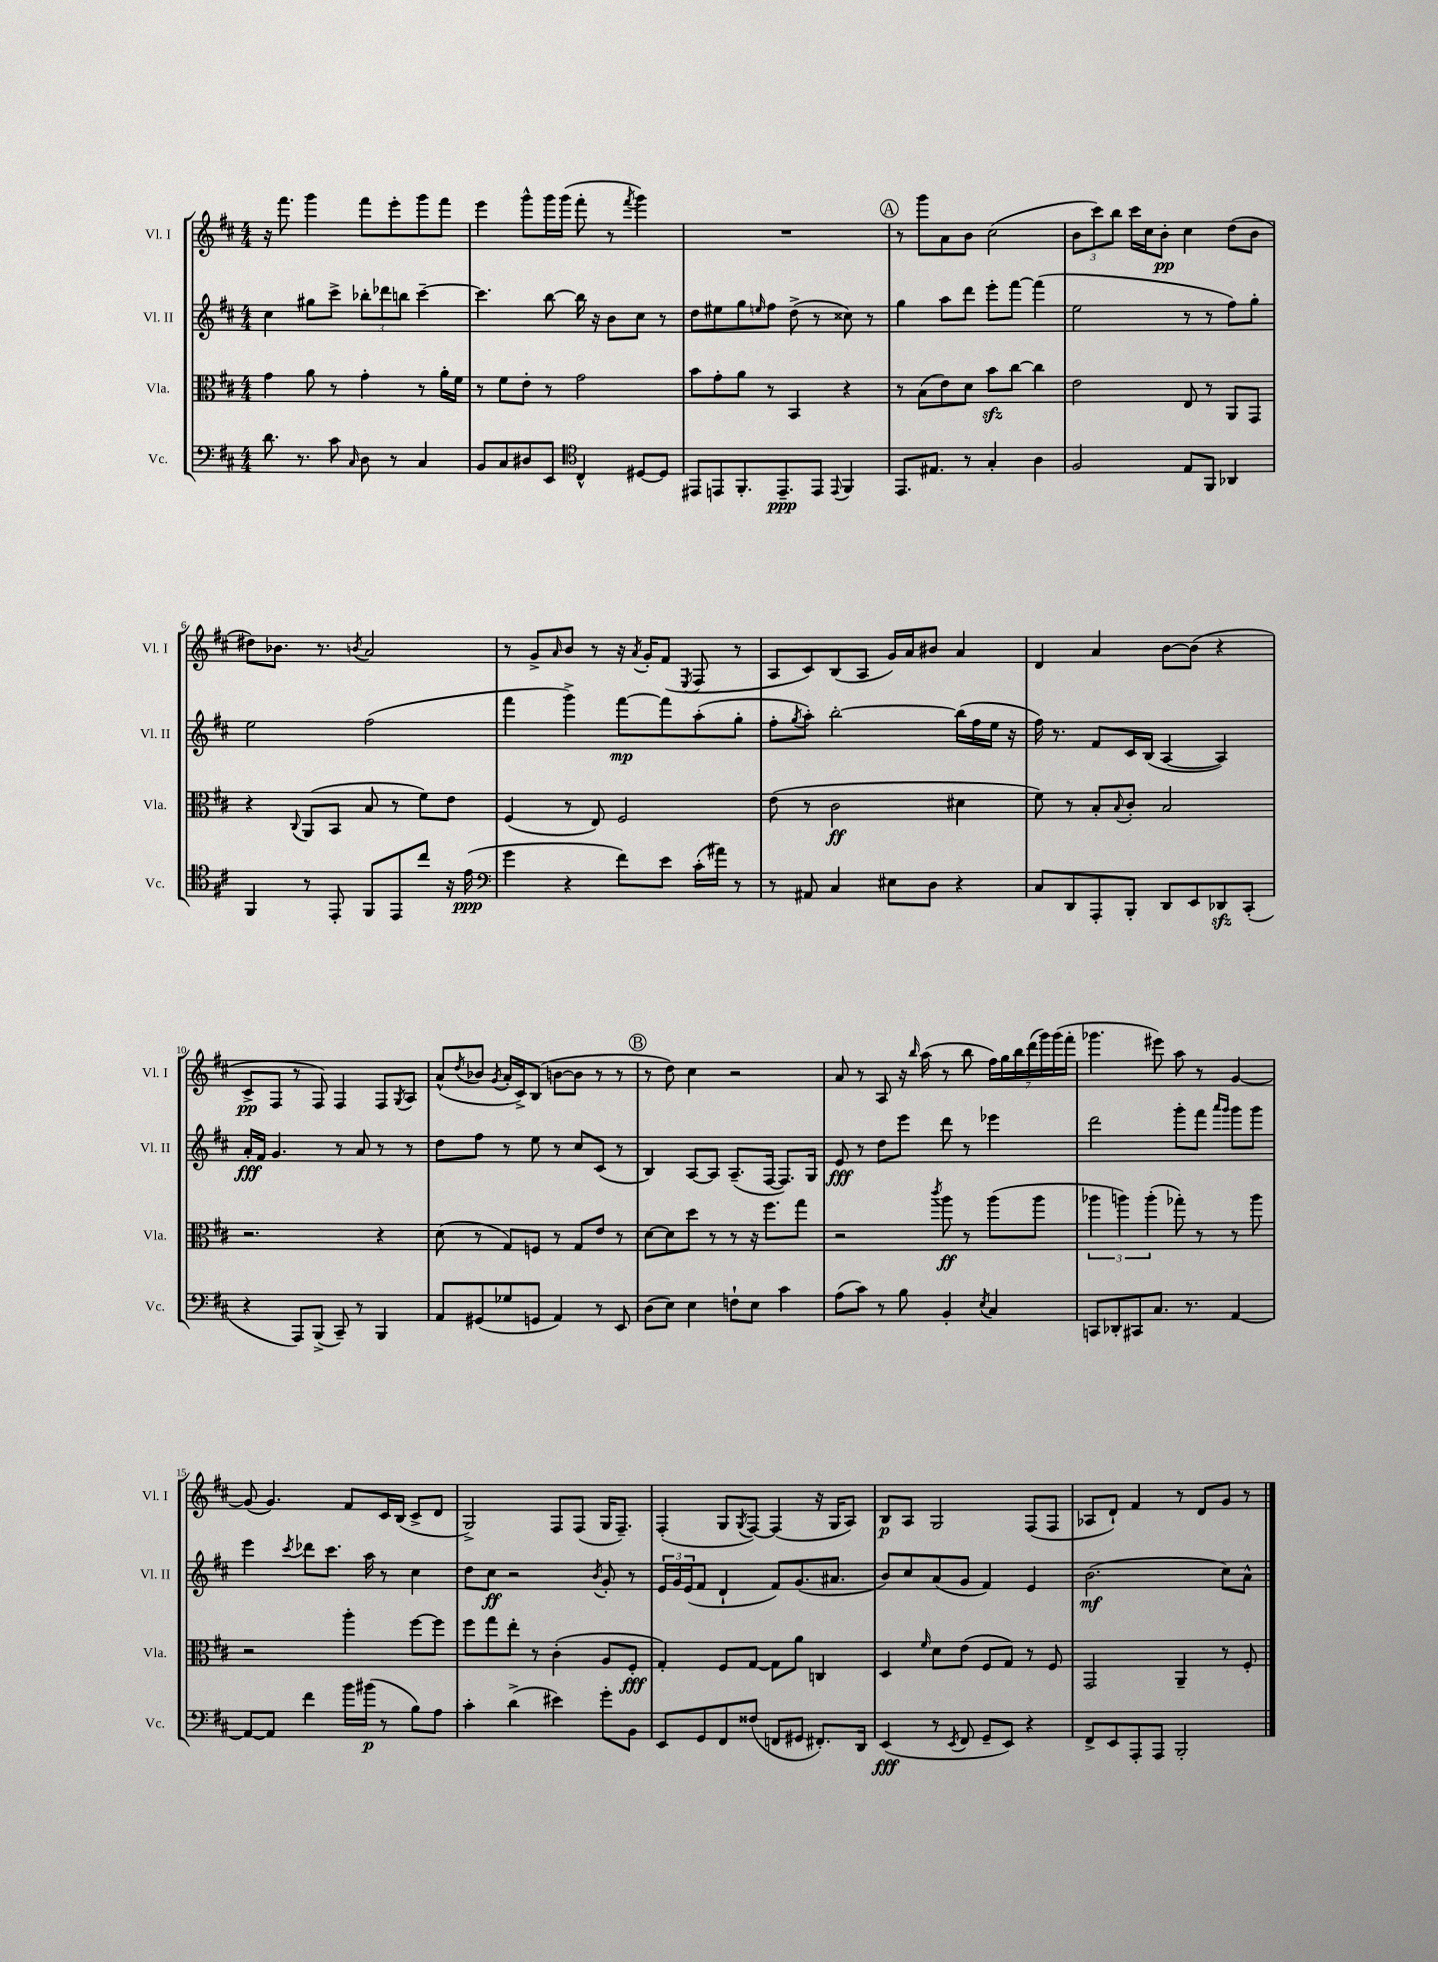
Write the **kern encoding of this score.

**kern	**dynam	**kern	**dynam	**kern	**dynam	**kern	**dynam
*part4	*part4	*part3	*part3	*part2	*part2	*part1	*part1
*staff4	*staff4	*staff3	*staff3	*staff2	*staff2	*staff1	*staff1
*I"Vc.	*	*I"Vla.	*	*I"Vl. II	*	*I"Vl. I	*
*I'Vc.	*	*I'Vla.	*	*I'Vl. II	*	*I'Vl. I	*
*clefF4	*	*clefC3	*	*clefG2	*	*clefG2	*
*k[f#c#]	*	*k[f#c#]	*	*k[f#c#]	*	*k[f#c#]	*
*M4/4	*	*M4/4	*	*M4/4	*	*M4/4	*
=1	=1	=1	=1	=1	=1	=1	=1
8.d\	.	4g\	.	4cc#\	.	16r	.
.	.	.	.	.	.	8.fff#\	.
8.r	.	.	.	.	.	.	.
.	.	8a\	.	8gg#X\L	.	4ggg\	.
8c#\	.	8r	.	8ccc#^\J	.	.	.
16qqC#/	.	.	.	.	.	.	.
8D\	.	4g'\	.	12bb-X'\L	.	8fff#\L	.
.	.	.	.	12ddd-X\	.	.	.
8r	.	.	.	.	.	8eee'\	.
.	.	.	.	12bbn\J	.	.	.
4C#/	.	8r	.	[4ccc#~\	.	8ggg\	.
.	.	16a'\LL	.	.	.	8fff#\J	.
.	.	16f#\JJ	.	.	.	.	.
=2	=2	=2	=2	=2	=2	=2	=2
8BB/L	.	8r	.	4.ccc#\]	.	4eee\	.
8C#/	.	8f#\L	.	.	.	.	.
8D#X/	.	8e'\J	.	.	.	8ggg^^\L	.
8EE/J	.	8r	.	[8bb\	.	16ggg\L	.
.	.	.	.	.	.	(16ggg\JJ	.
*clefC4	*	*	*	*	*	*	*
4C#^^/	.	2g\	.	16bb\]	.	8fff#'\	.
.	.	.	.	16r	.	.	.
.	.	.	.	8b\L	.	8r	.
.	.	.	.	.	.	8qfff#/	.
[8D#X/L	.	.	.	8cc#\J	.	4ggg\)	.
8D#/J]	.	.	.	8r	.	.	.
=3	=3	=3	=3	=3	=3	=3	=3
8EE#X/L	.	8b\L	.	8dd\L	.	1r	.
8EEn/	.	8g'\	.	8ee#X\	.	.	.
8.FF#'/	.	8a\J	.	8gg\	.	.	.
.	.	.	.	16qqeen/	.	.	.
.	.	8r	.	8ff#\J	.	.	.
8.EE~/	ppp	.	.	.	.	.	.
.	.	4BB/	.	(8dd^\	.	.	.
8EE/J	.	.	.	8r	.	.	.
8qqEE/	.	.	.	.	.	.	.
4FF#/	.	4r	.	8cc##X\)	.	.	.
.	.	.	.	8r	.	.	.
!!LO:REH:place=s1:t=A
=4	=4	=4	=4	=4	=4	=4	=4
8.EE/L	.	8r	.	4gg\	.	8r	.
.	.	(8B\L	.	.	.	8ggg\L	.
8.E#X/J	.	.	.	.	.	.	.
.	.	8e\)	.	8aa\L	.	8a\	.
8r	.	8d\J	.	8ddd\J	.	8b\J	.
4G'/	.	8bzz\L	.	8eee'\L	.	(2cc#\	.
.	.	[8cc#\J	.	[8fff#\J	.	.	.
4A\	.	4cc#\]	.	(4fff#\]	.	.	.
=5	=5	=5	=5	=5	=5	=5	=5
2F#/	.	2e\	.	2ee\	.	12b\L	.
.	.	.	.	.	.	12ccc#\)	.
.	.	.	.	.	.	12bb\J	.
.	.	.	.	.	.	16ccc#\LL	.
.	.	.	.	.	.	16cc#\J	.
.	.	.	.	.	.	8b'\J	pp
8E/L	.	8E/	.	8r	.	4cc#\	.
8FF#/J	.	8r	.	8r	.	.	.
4AA-X/	.	8AA/L	.	8ff#\L)	.	(8dd\L	.
.	.	8GG/J	.	8gg'\J	.	8b\J	.
!!LO:LB:g=z
=6	=6	=6	=6	=6	=6	=6	=6
4FF#/	.	4r	.	2ee\	.	8dd#X\L)	.
.	.	.	.	.	.	8.b-X\J	.
.	.	8qqC#/	.	.	.	.	.
8r	.	(8AA/L	.	.	.	.	.
.	.	.	.	.	.	8.r	.
8EE'/	.	8BB/J	.	.	.	.	.
.	.	.	.	.	.	8qbn/	.
8FF#/L	.	8B/	.	(2ff#\	.	2a/	.
8EE/	.	8r	.	.	.	.	.
8cc#/J	.	8f#\L)	.	.	.	.	.
16r	.	8e\J	.	.	.	.	.
(16e\	ppp	.	.	.	.	.	.
=7	=7	=7	=7	=7	=7	=7	=7
*clefF4	*	*	*	*	*	*	*
4g\	.	(4F#/	.	4fff#\	.	8r	.
.	.	.	.	.	.	8g^/L	.
.	.	.	.	.	.	16qqa/	.
4r	.	8r	.	4ggg^\)	.	8b/J	.
.	.	8E/)	.	.	.	8r	.
8f#\L)	.	2F#/	.	[8fff#\L	mp	16r	.
.	.	.	.	.	.	8qa/	.
.	.	.	.	.	.	16g'/KL	.
8e\J	.	.	.	8fff#\]	.	(8f#/J	.
.	.	.	.	.	.	8qE/	.
(16c#'\LL	.	.	.	(8aa'\	.	8F#/	.
16a#X\JJ)	.	.	.	.	.	.	.
8r	.	.	.	8gg'\J	.	8r	.
=8	=8	=8	=8	=8	=8	=8	=8
8r	.	(8e\	.	8ff#'\L	.	8A/L	.
.	.	.	.	8qgg/	.	.	.
8AA#X/	.	8r	.	8aa'\J)	.	8c#/)	.
4C#/	.	2c#\	ff	[2bb'\	.	(8B/	.
.	.	.	.	.	.	8A/J	.
8E#X\L	.	.	.	.	.	16g/LL)	.
.	.	.	.	.	.	16a/J	.
8D\J	.	.	.	.	.	8b#X/J	.
4r	.	4d#X\	.	(16bb\LL]	.	4a/	.
.	.	.	.	16ff#\	.	.	.
.	.	.	.	16ee\JJ	.	.	.
.	.	.	.	16r	.	.	.
=9	=9	=9	=9	=9	=9	=9	=9
8C#/L	.	8f#\)	.	16ff#\)	.	4d/	.
.	.	.	.	8.r	.	.	.
8DD/	.	8r	.	.	.	.	.
8AAA'/	.	8B'/L	.	8f#/L	.	4a/	.
.	.	8qqB/	.	.	.	.	.
8BBB'/J	.	8c#'/J	.	16c#/L	.	.	.
.	.	.	.	(16B/JJ	.	.	.
8DD/L	.	2B/	.	[4A/	.	[8b\L	.
8EE/	.	.	.	.	.	(8b\J]	.
8DD-Xzz/	.	.	.	4A/])	.	4r	.
(8CC#'/J	.	.	.	.	.	.	.
!!LO:LB:g=z
=10	=10	=10	=10	=10	=10	=10	=10
4r	.	2.r	.	16a'/LL	fff	8c#^/L	pp
.	.	.	.	16f#/JJ	.	.	.
.	.	.	.	4.g/	.	8F#/J	.
8AAA/L)	.	.	.	.	.	8r	.
(8BBB^/J	.	.	.	.	.	8F#/)	.
8CC#~/)	.	.	.	8r	.	4F#/	.
8r	.	.	.	8a/	.	.	.
4BBB/	.	4r	.	8r	.	8F#/L	.
.	.	.	.	.	.	8qG/	.
.	.	.	.	8r	.	8A/J	.
=11	=11	=11	=11	=11	=11	=11	=11
8AA/L	.	(8d\	.	8dd\L	.	(8a^^/L	.
.	.	.	.	.	.	8qdd/	.
(8GG#X/	.	8r	.	8ff#\J	.	8b-X/J	.
.	.	.	.	.	.	8qg/	.
8G-X/	.	8G/L)	.	8r	.	16a'/LL	.
.	.	.	.	.	.	16c#^/J)	.
8GGn/J	.	8Fn/J	.	8ee\	.	(8B/J	.
4AA/)	.	8r	.	8r	.	[8bn\L	.
.	.	8G/L	.	8cc#/L	.	8b\J]	.
8r	.	8e/J	.	(8c#/J	.	8r	.
8EE/	.	8r	.	8r	.	8r	.
!!LO:REH:place=s1:t=B
=12	=12	=12	=12	=12	=12	=12	=12
(8D\L	.	[8d\L	.	4B/)	.	8r	.
8E\J)	.	8d\]	.	.	.	8dd\)	.
4E\	.	8dd\J	.	[8A/L	.	4cc#\	.
.	.	8r	.	8A/J]	.	.	.
8Fn`\L	.	8r	.	(8.A~/L	.	2r	.
8E\J	.	16r	.	.	.	.	.
.	.	8.ff#\L	.	[16F#/Jk	.	.	.
4c#\	.	.	.	8.F#/L])	.	.	.
.	.	8gg\J	.	.	.	.	.
.	.	.	.	16G/Jk	.	.	.
=13	=13	=13	=13	=13	=13	=13	=13
(8A\L	.	2r	.	8e/	fff	8a/	.
8c#\J)	.	.	.	8r	.	8r	.
8r	.	.	.	8dd\L	.	8A/	.
8B\	.	.	.	8eee\J	.	16r	.
.	.	.	.	.	.	16qqbb/	.
.	.	.	.	.	.	(16aa\	.
.	.	8qccc#/	.	.	.	.	.
4BB'/	.	8aa\	ff	8ddd\	.	8r	.
.	.	8r	.	8r	.	8bb\	.
8qE/	.	.	.	.	.	.	.
4C#/	.	(8aa\L	.	4eee-X\	.	28ff#\LL)	.
.	.	.	.	.	.	28gg\	.
.	.	.	.	.	.	28bb\	.
.	.	.	.	.	.	(28ddd\	.
.	.	8aa\J	.	.	.	.	.
.	.	.	.	.	.	28ggg\)	.
.	.	.	.	.	.	(28ggg\	.
.	.	.	.	.	.	28fff#'\JJ	.
=14	=14	=14	=14	=14	=14	=14	=14
8CCn/L	.	6aa-X\	.	2ddd\	.	4.ggg-X\	.
8DD-X'/	.	.	.	.	.	.	.
.	.	6aan\)	.	.	.	.	.
8CC#X/	.	.	.	.	.	.	.
.	.	(6aa'\	.	.	.	.	.
8.C#/J	.	.	.	.	.	8eee#X\)	.
.	.	8gg-X'\)	.	8ggg'\L	.	8aa\	.
8.r	.	.	.	.	.	.	.
.	.	8r	.	8fff#\J	.	8r	.
.	.	.	.	16qqaaa/LL	.	.	.
.	.	.	.	16qqggg/JJ	.	.	.
[4AA/	.	8r	.	8ggg\L	.	[4g/	.
.	.	8aa\	.	8ggg\J	.	.	.
!!LO:LB:g=z
=15	=15	=15	=15	=15	=15	=15	=15
8AA/L_	.	2r	.	4eee\	.	(8g/]	.
8AA/J]	.	.	.	.	.	4.g/)	.
.	.	.	.	8qccc#/	.	.	.
4f#\	.	.	.	8ddd-X\L	.	.	.
.	.	.	.	8.ccc#\J	.	.	.
16b\LL	.	4aa'\	.	.	.	8f#/L	.
(16b#X\JJ	p	.	.	16aa\	.	.	.
8r	.	.	.	8r	.	16c#/L	.
.	.	.	.	.	.	(16B/JJ	.
8B\L)	.	[8ff#\L	.	4cc#\	.	8c#^/L	.
8A\J	.	8ff#\J]	.	.	.	8d/J	.
=16	=16	=16	=16	=16	=16	=16	=16
4c#'\	.	8ff#\L	.	8dd\L	.	2G^/)	.
.	.	8gg\	.	8cc#\J	ff	.	.
(4d^\	.	8ee'\J	.	2r	.	.	.
.	.	8r	.	.	.	.	.
4e#X\)	.	(4c#'\	.	.	.	8F#/L	.
.	.	.	.	.	.	(8F#/J	.
.	.	.	.	8qb/	.	.	.
8g'\L	.	8A/L	.	8g'/	.	16G/KL	.
.	.	.	.	.	.	8.F#~/J)	.
8BB\J	.	8F#'/J	fff	8r	.	.	.
=17	=17	=17	=17	=17	=17	=17	=17
8EE/L	.	4G'/)	.	24e/LL	.	(4F#'/	.
.	.	.	.	24g/	.	.	.
.	.	.	.	(24e/J	.	.	.
8GG/	.	.	.	8f#/J	.	.	.
8FF#/	.	8F#/L	.	4d`/	.	8G/L	.
.	.	.	.	.	.	8qG/	.
(8F##X/J	.	[8G/J	.	.	.	[8F#/J)	.
8FFn/L	.	8G\L]	.	8f#/L)	.	(4F#/]	.
8GG#X/J	.	8a\J	.	(8.g/	.	.	.
8.FF#X'/L)	.	4Cn/	.	.	.	16r	.
.	.	.	.	8.a#X/J	.	16G/KL	.
.	.	.	.	.	.	8A/J)	.
16DD/Jk	.	.	.	.	.	.	.
=18	=18	=18	=18	=18	=18	=18	=18
(4EE/	fff	4D/	.	8b/L)	.	8B/L	p
.	.	.	.	8cc#/	.	8A/J	.
.	.	16qqf#/	.	.	.	.	.
8r	.	8d\L	.	(8a/	.	2G/	.
8qEE/	.	.	.	.	.	.	.
8FF#/	.	(8e\J	.	8g/J	.	.	.
8GG~/L	.	8F#/L	.	4f#/)	.	.	.
8EE/J)	.	8G/J)	.	.	.	.	.
4r	.	8r	.	4e/	.	(8F#/L	.
.	.	8F#/	.	.	.	8F#/J	.
=19	=19	=19	=19	=19	=19	=19	=19
8FF#^/L	.	2GG/	.	(2.b\	mf	8A-X/L	.
8EE/	.	.	.	.	.	8d`/J)	.
8AAA'/	.	.	.	.	.	4f#/	.
8AAA/J	.	.	.	.	.	.	.
2BBB'/	.	4AA~/	.	.	.	8r	.
.	.	.	.	.	.	8d/L	.
.	.	8r	.	8cc#\L)	.	8g/J	.
.	.	8F#'/	.	8a^^\J	.	8r	.
==	==	==	==	==	==	==	==
*-	*-	*-	*-	*-	*-	*-	*-
